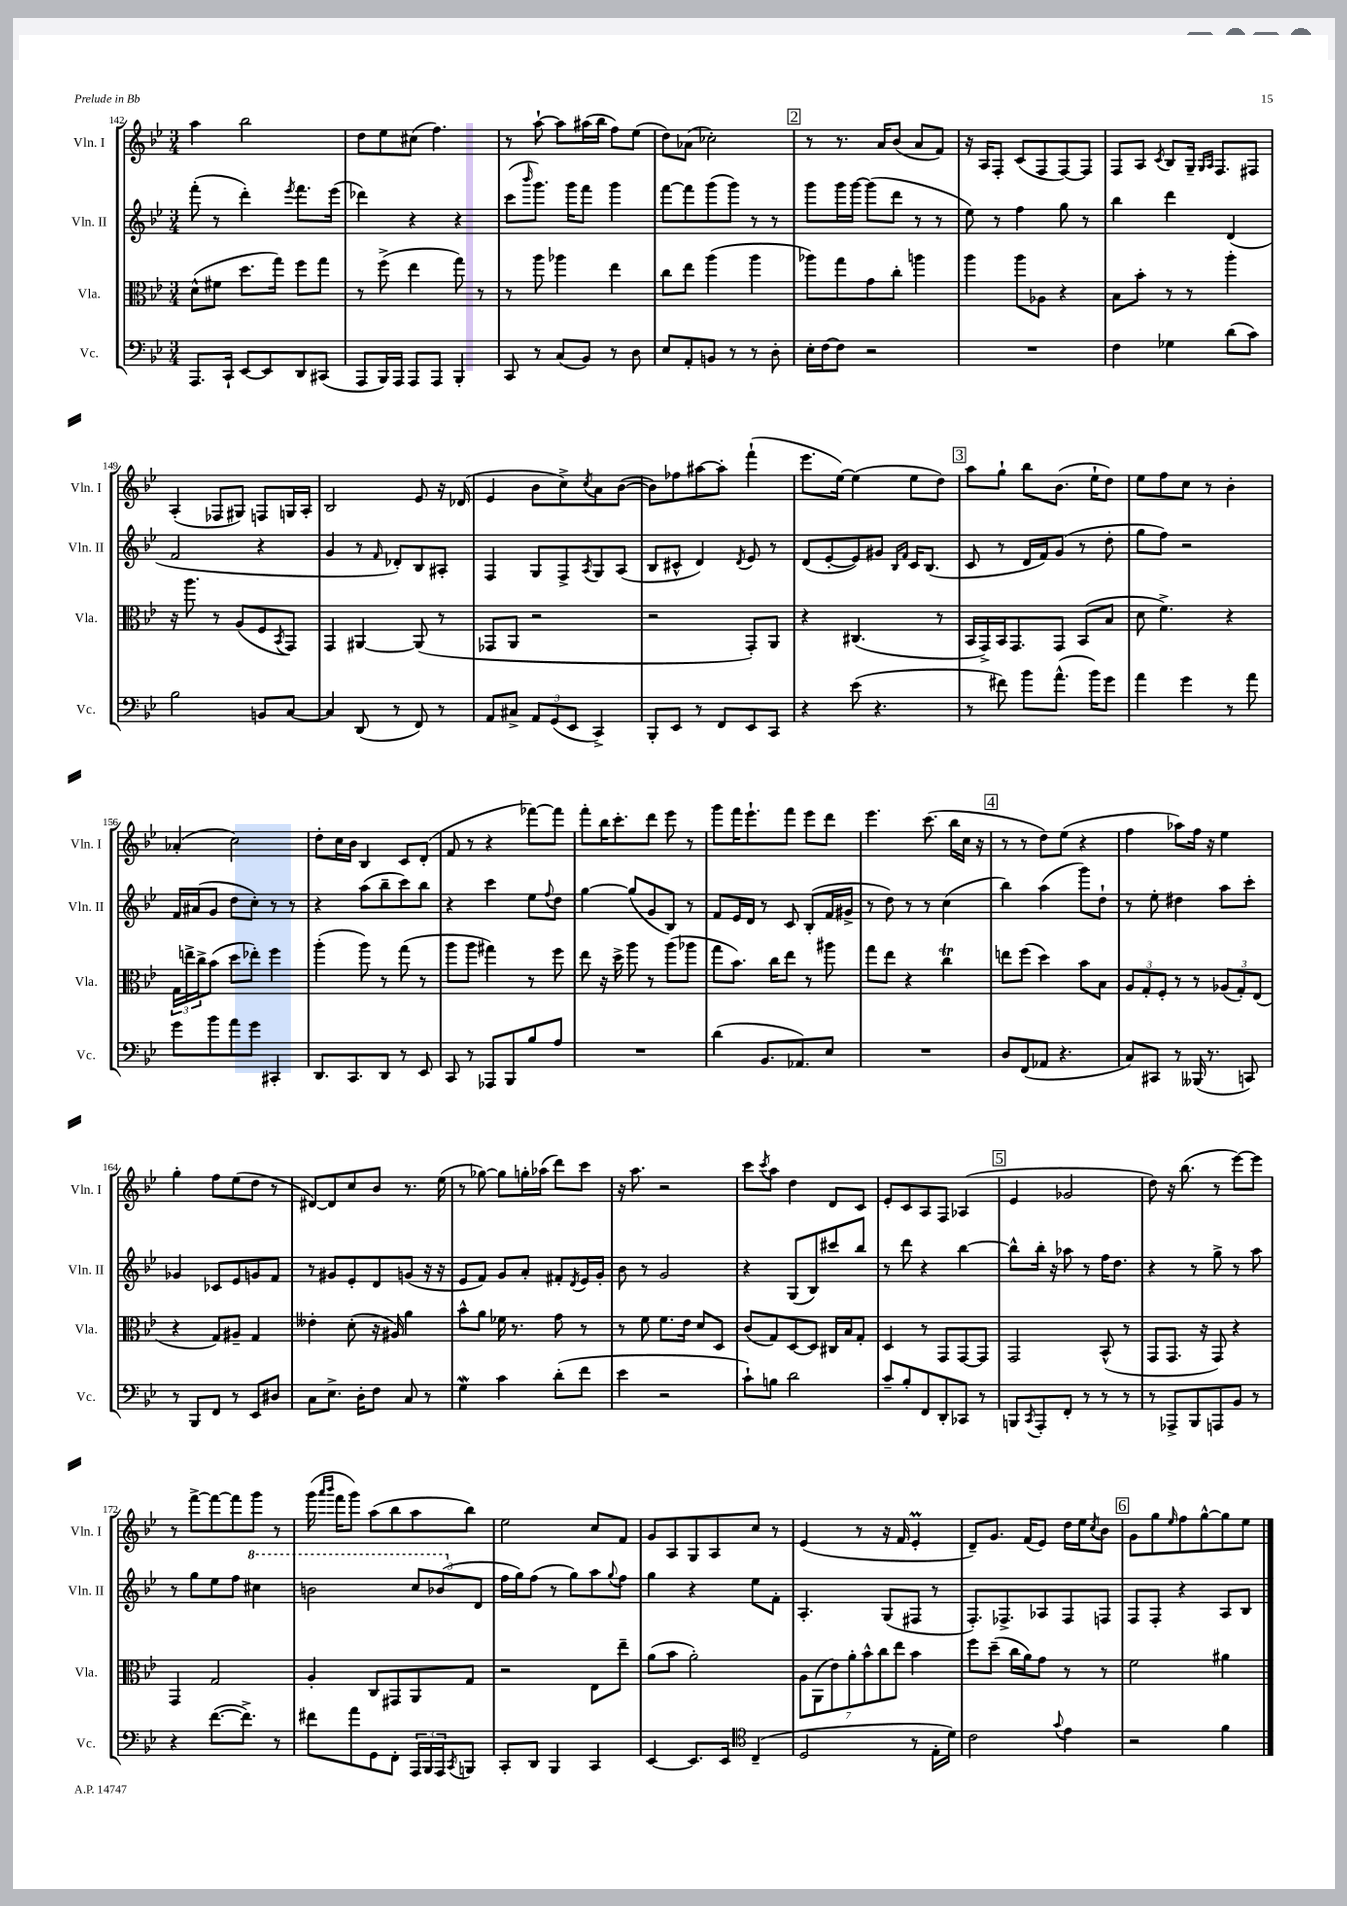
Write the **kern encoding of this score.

**kern	**kern	**kern	**kern
*part4	*part3	*part2	*part1
*staff4	*staff3	*staff2	*staff1
*I"Vc.	*I"Vla.	*I"Vln. II	*I"Vln. I
*I'Vc.	*I'Vla.	*I'Vln. II	*I'Vln. I
*clefF4	*clefC3	*clefG2	*clefG2
*k[b-e-]	*k[b-e-]	*k[b-e-]	*k[b-e-]
*M3/4	*M3/4	*M3/4	*M3/4
=142	=142	=142	=142
8.AAA/L	(8d^^\L	(8fff'\	4aa\
.	8f#X\J	8r	.
16CC`/Jk	.	.	.
[8EE-/L	8.dd\L	4ddd'\)	2bb-\
8EE-/]	.	.	.
.	16gg\Jk)	.	.
.	.	8qeee-/	.
8DD/	8ff\L	8.fff\L	.
(8CC#X/J	8gg\J	.	.
.	.	(16eee-\Jk	.
=143	=143	=143	=143
8AAA/L	8r	4ddd-X\)	8dd\L
16BBB-/L)	(8ff^\	.	8ee-\
16AAA/JJ	.	.	.
8AAA/L	4ee-\	4r	(8cc#X\J
8AAA/J	.	.	4.ff\)
4BBB-'/	8gg\)	4r	.
.	8r	.	.
=144	=144	=144	=144
8CC/	8r	(8ccc\L	8r
.	.	16qqbbb-/	.
8r	8aa\	8.ggg\J)	[8aa`\
(8C/L	4aa-X\	.	8aa\L]
.	.	16ggg\KL	.
8BB-/J)	.	8fff\J	(16aa#X\L
.	.	.	16bb-\JJ
8r	4ee-\	4ggg\	8ff\L)
8D\	.	.	(8ee-\J
=145	=145	=145	=145
8E-/L	8cc\L	[8fff\L	8dd\L)
8AA'/	8ee-\J	8fff\]	(8a-X\J
8BBn/J	(4aa\	(8ggg\	2cc-X'\)
8r	.	8ggg\J)	.
8r	4aa\	8r	.
8D'\	.	8r	.
!!LO:REH:place=s1:t=2
=146	=146	=146	=146
16E-'\LL	8aa-X\L)	8ggg\L	8r
[16F\J	.	.	.
8F\J]	8gg\	16ggg\L	8.r
.	.	[16ggg\JJ	.
2r	8g\	(8ggg\L]	.
.	.	.	16a/KL
.	8cc'\J	8ddd\J	(8b-/J
.	4aan\	8r	8a/L
.	.	8r	8f/J)
=147	=147	=147	=147
2.r	4aa\	8ee-\)	16r
.	.	.	16A/KL
.	.	8r	8F'/J
.	8aa\L	4ff\	(8c/L
.	8A-X\J	.	8F/
.	4r	8gg\	[8F/)
.	.	8r	8F/J]
=148	=148	=148	=148
4F\	8B-\L	4bb-\	8F/L
.	8b-'\J	.	8A/J
.	.	.	8qc/
4G-X\	8r	4ddd\	8B-/L
.	8r	.	16G~/Jk
.	.	.	16qqG/LL
.	.	.	16qqA/JJ
.	.	.	8.F/L
(8d\L	4aa'\	(4d/	.
8c\J)	.	.	8F#X/J
!!LO:LB:g=z
=149	=149	=149	=149
2B-\	16r	2f/	(4A'/
.	8.aa\	.	.
.	8r	.	8F-X/L
.	(8A/L	.	8G#X/J)
8BBn/L	8F/	4r	8Fn/L
.	8qBB-/	.	.
[8C/J	8GG/J)	.	16Gn/L
.	.	.	16A'/JJ
=150	=150	=150	=150
4C/]	4GG/	4g/	2B-/
(8DD/	[4AA#X/	8r	.
.	.	16qqf/	.
8r	.	8d-X'/L)	.
8FF/)	(8AA#/]	8B-/	8e-/
8r	8r	8A#X'/J	16r
.	.	.	(16d-X/
=151	=151	=151	=151
8AA/L	8GG-X/L	4F/	4e-/
8C#X^/J	8AA/J	.	.
12AA/L	2r	8G/L	8b-\L
(12GG/	.	.	.
.	.	8F^/	8cc^\)
12EE-/J	.	.	.
.	.	8qA/	8qcc/
4CC^/)	.	8G/	8a\
.	.	(8A/J	([8b-\J
=152	=152	=152	=152
8BBB-'/L	2r	8B-/L	8b-\L])
8EE-/J	.	8c#X^^/J	8ff-X\
8r	.	4d/)	[8aa#X\
8FF/L	.	.	8aa#'\J]
.	.	8qd/	.
8EE-/	8GG'/L)	8e-/	(4fff`\
8CC/J	8AA/J	8r	.
=153	=153	=153	=153
4r	4r	(8d/L	8.eee-\L
.	.	[8e-'/	.
.	.	.	[16ee-\Jk)
(8e-\	(4.C#X/	8e-/])	(4ee-\]
4.r	.	8g#X/J	.
.	.	16qqB-/LL	.
.	.	16qqf/JJ	.
.	.	16c/KL	8ee-\L
.	.	(8.B-/J	.
.	8r	.	8dd\J)
!!LO:REH:place=s1:t=3
=154	=154	=154	=154
8r	16BB-/LL	8c/	8aa\L
.	16GG^/)	.	.
8f#X\)	16BB-/J	8r	8gg`\J
.	8.GG/	.	.
8b-\L	.	16d/LL	8bb-\L
.	.	16f/J)	.
(8.a^^\J	8GG/J	(8g/J	(8.b-\J
.	(8BB-/L	8r	.
16b-\KL)	.	.	16ee-`\KL
8g\J	8B-/J	8dd'\	8dd\J)
=155	=155	=155	=155
4a\	8d\	8gg\L	8ee-\L
.	4.f^\)	8ff\J)	8ff\
4g\	.	2r	8cc\J
.	.	.	8r
8r	4r	.	4b-'\
8a\	.	.	.
!!LO:LB:g=z
=156	=156	=156	=156
8g\L	24G\LL	16f/LL	(4a-X'/
.	24een^\	.	.
.	.	(16a#X/J	.
.	24cc^\J	.	.
8b-\	(8b-\J	8g/J	.
8a\	8dd\L	8dd\L	2cc\)
8g\J	8ee-X'\J)	8cc'\J)	.
4CC#X'/	4ff\	8r	.
.	.	8r	.
=157	=157	=157	=157
8.DD/L	(4aa'\	4r	8dd'\L
.	.	.	16cc\L
8.CC/	.	.	16b-\JJ
.	8aa\)	(8aa\L	4B-/
8DD/J	8r	8bb-~\	.
8r	(8gg\	8ccc\)	8c/L
8EE-/	8r	8bb-\J	(8d'/J
=158	=158	=158	=158
8CC/	8aa\L	4r	8f/
8r	8aa\J	.	8r
8AAA-X/L	4gg#X\)	4ccc\	4r
8BBB-/	.	.	.
8B-/	8r	8ee-\L	[8fff-X\L)
.	.	8qqff/	.
8A/J	8ff\	8dd\J	8fff-\J]
=159	=159	=159	=159
2.r	8ee-\	[4gg\	8fff'\L
.	16r	.	16bb-\K
.	16dd^\	.	8.ccc'\
.	8aa\	(8gg/L]	.
.	8r	8g/	8ddd\J
.	(8aa\L	8B-/J)	8eee-\
.	8aa-X\J	8r	8r
=160	=160	=160	=160
(4d\	8gg\L	8f/L	8ggg\L
.	8.b-\J)	16e-/L	16fff\K
.	.	16d/JJ	8.eee-`\
8.BB-/L	.	8r	.
.	16cc\KL	.	.
.	8ee-\J	8c/	8fff\J
8.AA-X/)	.	.	.
.	8r	(8B-'/L	8eee-\L
8E-/J	8aa#X\	16f/L	8ddd\J
.	.	16g#X^/JJ	.
=161	=161	=161	=161
2.r	8gg\L	8r	4.eee-\
.	8ee-\J	8dd\)	.
.	4r	8r	.
.	.	8r	(8.ccc\
.	4ccT\	(4cc\	.
.	.	.	16bb-\LL
.	.	.	16cc\JJ
.	.	.	16r
!!LO:REH:place=s1:t=4
=162	=162	=162	=162
8D/L	8een\L	4bb-\)	8r
(8FF/	(8ff\J	.	8r
8AA-X/J	4dd\)	(4aa\	8dd\L)
4.r	.	.	(8ee-\J
.	8b-\L	8ggg\L)	4r
.	8B-\J	8dd`\J	.
=163	=163	=163	=163
8C/L)	12A/L	8r	4ff\
.	12G'/	.	.
8CC#X/J	.	8ee-'\	.
.	12F'/J	.	.
8r	8r	4dd#X\	8aa-X\L)
(16BBB--X/	8r	.	16ff\Jk
8.r	.	.	16r
.	(12A-X/L	8aa\L	4ee-\
.	12G'/)	.	.
8CCn/)	.	8ccc'\J	.
.	(12E-/J	.	.
!!LO:LB:g=z
=164	=164	=164	=164
8r	4r	4g-X/	4gg'\
8BBB-/L	.	.	.
8FF/J	8G/L)	8c-X/L	8ff\L
8r	8A#X~/J	8e-/	(8ee-\
8EE-/L	4G/	8gn/	8dd\J
8D#X/J	.	8f/J	8r
=165	=165	=165	=165
8C\L	4e--X'\	8r	[8d#X/L)
8.E-^\J	.	8g#X/L	8d#/]
.	(8d'\	8e-'/	8cc/
16D'\KL	.	.	.
8F\J	16r	8d/	8b-/J
.	16A#X/)	.	.
8C/	4a\	(8gn/J	8.r
8r	.	16r	.
.	.	16r	(16ee-\
=166	=166	=166	=166
4GW\	8b-^^\L	8e-/L	8r
.	8a\J	8f/J)	[8gg-X\)
4c\	16f-X\	8g/L	8gg-\L]
.	8.r	.	.
.	.	8a'/J	16ggn'\L
.	.	.	(16aa-X\JJ
(8d'\L	8g\	8f#X'/L	8ddd\L)
.	.	8qd/	.
8f\J	8r	16e-/L	8ccc\J
.	.	16g'/JJ	.
=167	=167	=167	=167
4e-\	8r	8b-\	16r
.	.	.	8.aa\
.	8f\	8r	.
2r	8.f\L	2g/	2r
.	16e-\Jk	.	.
.	8d/L	.	.
.	8D/J	.	.
=168	=168	=168	=168
8c`\L)	(8c/L	4r	8ccc\L
.	.	.	8qccc/
8Bn\J	8G/)	.	8aa\J
2d\	[8D/	(8G/L	4dd\
.	8D/J]	8B-/)	.
.	16C#X/LL	8ccc#X/	8d/L
.	16B-/J	.	.
.	8G'/J	8bb-/J	8c/J
=169	=169	=169	=169
8c~/L	4D/	8r	8e-'/L
8B-'/	.	8ddd\	8c/
8FF/	8r	4r	8A/
8DD'/	8GG/L	.	8F/J
8CC-X/J	[8GG/	[4bb-\	(4A-X/
8r	8GG/J]	.	.
!!LO:REH:place=s1:t=5
=170	=170	=170	=170
8BBBn/L	2GG/	8bb-^^\L]	4e-/
8qCC/	.	.	.
8AAA'/	.	16bb-'\Jk	.
.	.	16r	.
8FF'/J	.	8aa-X\	2g-X/
8r	.	8r	.
8r	(8BB-^^/	16ff\KL	.
.	.	8.dd\J	.
8r	8r	.	.
=171	=171	=171	=171
8r	8GG/L	4r	8dd\)
8AAA-X^/L	8.GG/J	.	16r
.	.	.	(8.bb-\
8BBB-/	.	8r	.
.	16r	.	.
8AAAn/	8GG/)	8gg^\	8r
8BB-/J	4r	8r	[8eee-\L)
8r	.	8aa\	8eee-\J]
!!LO:LB:g=z
=172	=172	=172	=172
4r	4GG/	8r	8r
.	.	8gg\L	[8fff^\L
([8.f\L	2G/	8ee-\	8fff\_
.	.	8ff\J	8fff\]
8.f^\J])	.	.	.
*	*	*8va	*
.	.	4ccc#X\	8ggg\J
8r	.	.	8r
=173	=173	=173	=173
8f#X\L	4A'/	2bbn\	(16ggg\
.	.	.	16qqaaa/LL
.	.	.	16qqbbb-/JJ
.	.	.	16fff\KL
8a\	.	.	8ggg\J)
8GG\	8C/L	.	(8aa\L
8FF'\J	8GG#X/	.	8bb-\
24AAA/LL	8AA/	12ccc/L	8aa\
24BBB-/	.	.	.
24AAA/J	.	(12bb-X/	.
8qCC/	.	.	.
8BBBn/J	8G/J	.	8bb-\J)
*	*	*X8va	*
.	.	12d/J	.
=174	=174	=174	=174
8CC'/L	2r	16ff\LL	2ee-\
.	.	16gg\J)	.
8DD/J	.	(8ff\J	.
4BBB-/	.	8r	.
.	.	8gg\L)	.
4CC/	8E-\L	8aa\	8cc/L
.	.	8qqgg/	.
.	8ee-~\J	8ff\J	8f/J
=175	=175	=175	=175
[4EE-/	(8a\L	4gg\	8g/L
.	8b-\J	.	8A/
8.EE-/L]	2a'\)	4r	8G/
.	.	.	8A/
16EE-/Jk	.	.	.
*clefC4	*	*	*
(4C~/	.	8ee-\L	8cc/J
.	.	8f'\J	8r
=176	=176	=176	=176
2D/	14A\L	4.A'/	(4e-/
.	(14AA\	.	.
.	14e-\)	.	.
.	14a'\	.	.
.	.	.	8r
.	14b-^^\	.	.
.	14cc\	.	.
.	.	(8G/L	16r
.	14ee-\J	.	.
.	.	.	16f/
8r	4b-\	8F#X/J	4e-M'/
16E-'\LL	.	8r	.
16d\JJ)	.	.	.
=177	=177	=177	=177
2c\	8ff\L	8.F'/L)	8d~/L)
.	(8dd~\J	.	8.g/J
.	.	8.F-X^/	.
.	16cc\LL	.	.
.	16a\J)	.	(16f/KL
.	8g\J	8A-X/	8e-/J)
8qqg/	.	.	.
4e-\	8r	8F-/	16dd\LL
.	.	.	16ee-\J
.	.	.	8qcc/
.	8r	8Fn/J	8b-\J
!!LO:REH:place=s1:t=6
=178	=178	=178	=178
2r	2f\	8F/L	8g\L
.	.	8F'/J	8gg\
.	.	.	16qqee-/
.	.	4r	8ff\
.	.	.	[8gg^^\
4f\	4a#X\	8A/L	8gg\]
.	.	8B-/J	8ee-\J
==	==	==	==
*-	*-	*-	*-
